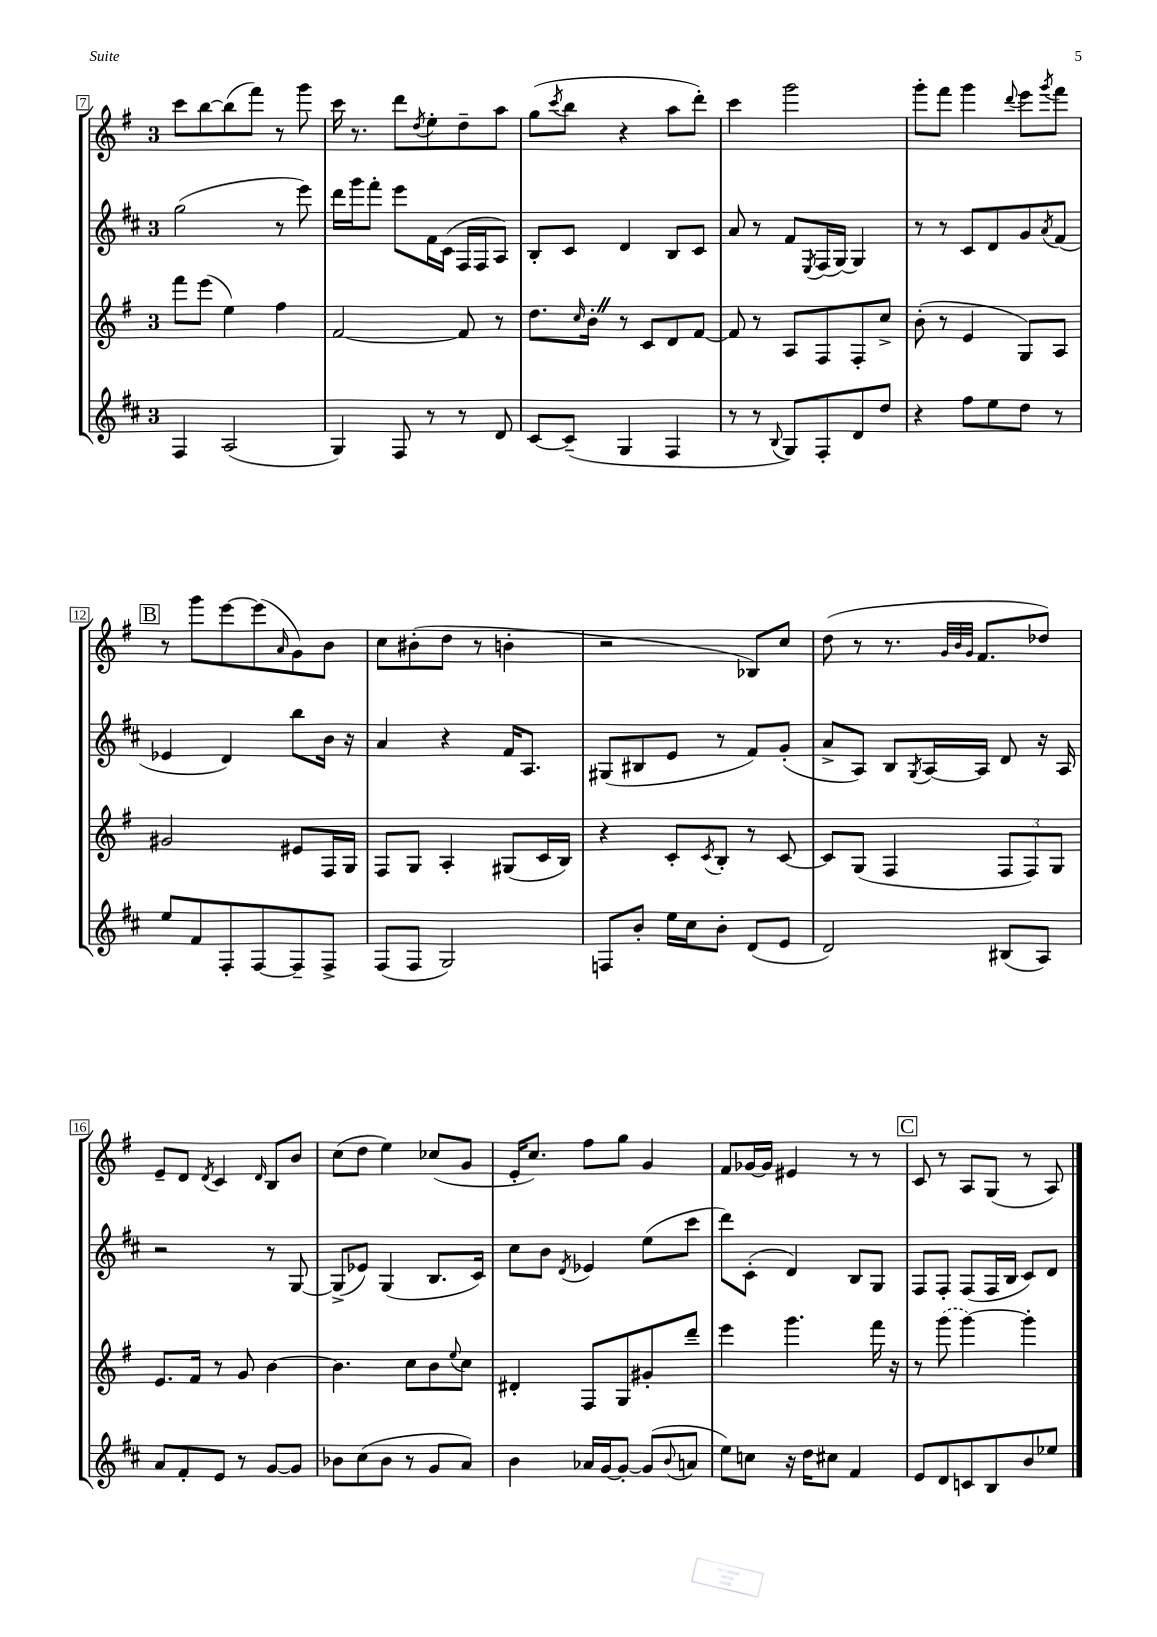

**kern	**kern	**kern	**kern
*part4	*part3	*part2	*part1
*staff4	*staff3	*staff2	*staff1
*clefG2	*clefG2	*clefG2	*clefG2
*k[f#c#]	*k[f#]	*k[f#c#]	*k[f#]
*M3/4	*M3/4	*M3/4	*M3/4
=7	=7	=7	=7
4F#/	8fff#\L	(2gg\	8ccc\L
.	(8eee\J	.	[8bb\
(2A/	4ee\)	.	(8bb\]
.	.	.	8fff#\J)
.	4ff#\	8r	8r
.	.	8eee\)	8ggg\
=8	=8	=8	=8
4G/)	[2f#/	16ddd\LL	16ccc\
.	.	16ggg\J	8.r
.	.	8fff#'\J	.
8F#/	.	8eee\L	8ddd\L
.	.	.	8qdd/
8r	.	16f#\L	8ee'\
.	.	(16c#\JJ	.
8r	8f#/]	16F#/LL	8dd~\
.	.	16F#/J	.
8d/	8r	8A/J)	8aa\J
=9	=9	=9	=9
[8c#/L	8.dd\L	8B'/L	(8gg\L
.	.	.	8qccc/
(8c#~/J]	.	8c#/J	8bb\J
.	16qqcc/	.	.
.	16b'Z\Jk	.	.
4G/	8r	4d/	4r
.	8c/L	.	.
4F#/	8d/	8B/L	8aa\L
.	[8f#/J	8c#/J	8ddd'\J)
=10	=10	=10	=10
8r	8f#/]	8a/	4ccc\
8r	8r	8r	.
8qqB/	.	.	.
8G/L)	8A/L	8f#/L	2ggg\
.	.	8qE/	.
8F#'/	8F#/	(16F#/L	.
.	.	[16G/JJ)	.
8d/	8F#'/	4G/]	.
8dd/J	8cc^/J	.	.
=11	=11	=11	=11
4r	(8b'\	8r	8ggg'\L
.	8r	8r	8fff#\J
8ff#\L	4e/	8c#/L	4ggg\
8ee\	.	8d/	.
.	.	.	8qqddd/
8dd\J	8G/L)	8g/	8eee\L
.	.	8qa/	8qggg/
8r	8A/J	(8f#/J	8fff#\J
!!LO:LB:g=z
!!LO:REH:place=s1:t=B
=12	=12	=12	=12
8ee/L	2g#X/	4e-X/	8r
8f#/	.	.	8ggg\L
8F#'/	.	4d/)	[8eee\
[8F#/	.	.	(8eee\]
.	.	.	16qqa/
8F#~/]	8e#X/L	8bb\L	8g\)
8F#^/J	16F#/L	16b\Jk	8b\J
.	16G/JJ	16r	.
=13	=13	=13	=13
(8F#/L	8F#/L	4a/	8cc\L
8F#/J	8G/J	.	(8b#X'\
2G/)	4A'/	4r	8dd\J
.	.	.	8r
.	(8G#X/L	16f#/KL	4bn'\
.	.	8.A/J	.
.	16c/L	.	.
.	16B/JJ)	.	.
=14	=14	=14	=14
8Fn/L	4r	(8G#X/L	2r
8b'/J	.	8B#X/	.
16ee\LL	8c'/L	8e/J	.
16cc#\J	.	.	.
.	8qc/	.	.
8b'\J	8B'/J	8r	.
(8d/L	8r	8f#/L)	8B-X/L)
8e/J	[8c/	(8g'/J	8cc/J
=15	=15	=15	=15
2d/)	8c/L]	8a^/L	(8dd\
.	(8G/J	8A/J)	8r
.	4F#/	8B/L	8.r
.	.	8qG/	.
.	.	[16A/L	.
.	.	.	32qqg/LLL
.	.	.	32qqb/
.	.	.	32qqg/JJJ
.	.	16A/JJ]	8.f#/L
(8B#X/L	12F#/L	8d/	.
.	12F#/)	.	.
8A/J)	.	16r	8dd-X/J)
.	12G/J	.	.
.	.	16A/	.
!!LO:LB:g=z
=16	=16	=16	=16
8a/L	8.e/L	2r	8e~/L
8f#'/	.	.	8d/J
.	16f#/Jk	.	.
.	.	.	8qd/
8e/J	8r	.	4c/
8r	8g/	.	.
.	.	.	16qqd/
[8g/L	[4b\	8r	8B/L
8g/J]	.	[8G/	8b/J
=17	=17	=17	=17
8b-X\L	4.b\]	(8G^/L]	(8cc\L
(8cc#\	.	8e-X/J)	8dd\J
8b-\J	.	(4G/	4ee\)
8r	8cc\L	.	.
8g/L	8b\	8.B/L	(8cc-X/L
.	8qqee/	.	.
8a/J)	8cc\J	.	8g/J
.	.	16c#/Jk)	.
=18	=18	=18	=18
4b\	4d#X'/	8cc#\L	16e'/KL
.	.	.	8.cc/J)
.	.	8b\J	.
.	.	8qd/	.
16a-X/LL	8F#/L	4e-X/	8ff#\L
[16g/J	.	.	.
8g'/J_	8G/	.	8gg\J
(8g/L]	8g#X'/	(8ee\L	4g/
8qqb/	.	.	.
8an/J	8ddd~/J	8ccc#\J	.
=19	=19	=19	=19
8ee\L)	4eee\	8ddd\L)	8f#/L
8ccn\J	.	(8c#'\J	[16g-X/L
.	.	.	16g-/JJ]
16r	4.ggg\	4d/)	4e#X/
16dd\KL	.	.	.
8cc#X\J	.	.	.
4f#/	.	8B/L	8r
.	16fff#\	8G/J	8r
.	16r	.	.
!!LO:REH:place=s1:t=C
=20	=20	=20	=20
8e/L	8r	8F#/L	8c/
8d/	(8ggg\	8F#'/J	8r
8cn/	[4ggg\)	(8F#/L	8A/L
8B/	.	16F#/L	(8G/J
.	.	16B/JJ	.
8b/	4ggg'\]	8c#/L)	8r
8ee-X/J	.	8d/J	8A/)
==	==	==	==
*-	*-	*-	*-
